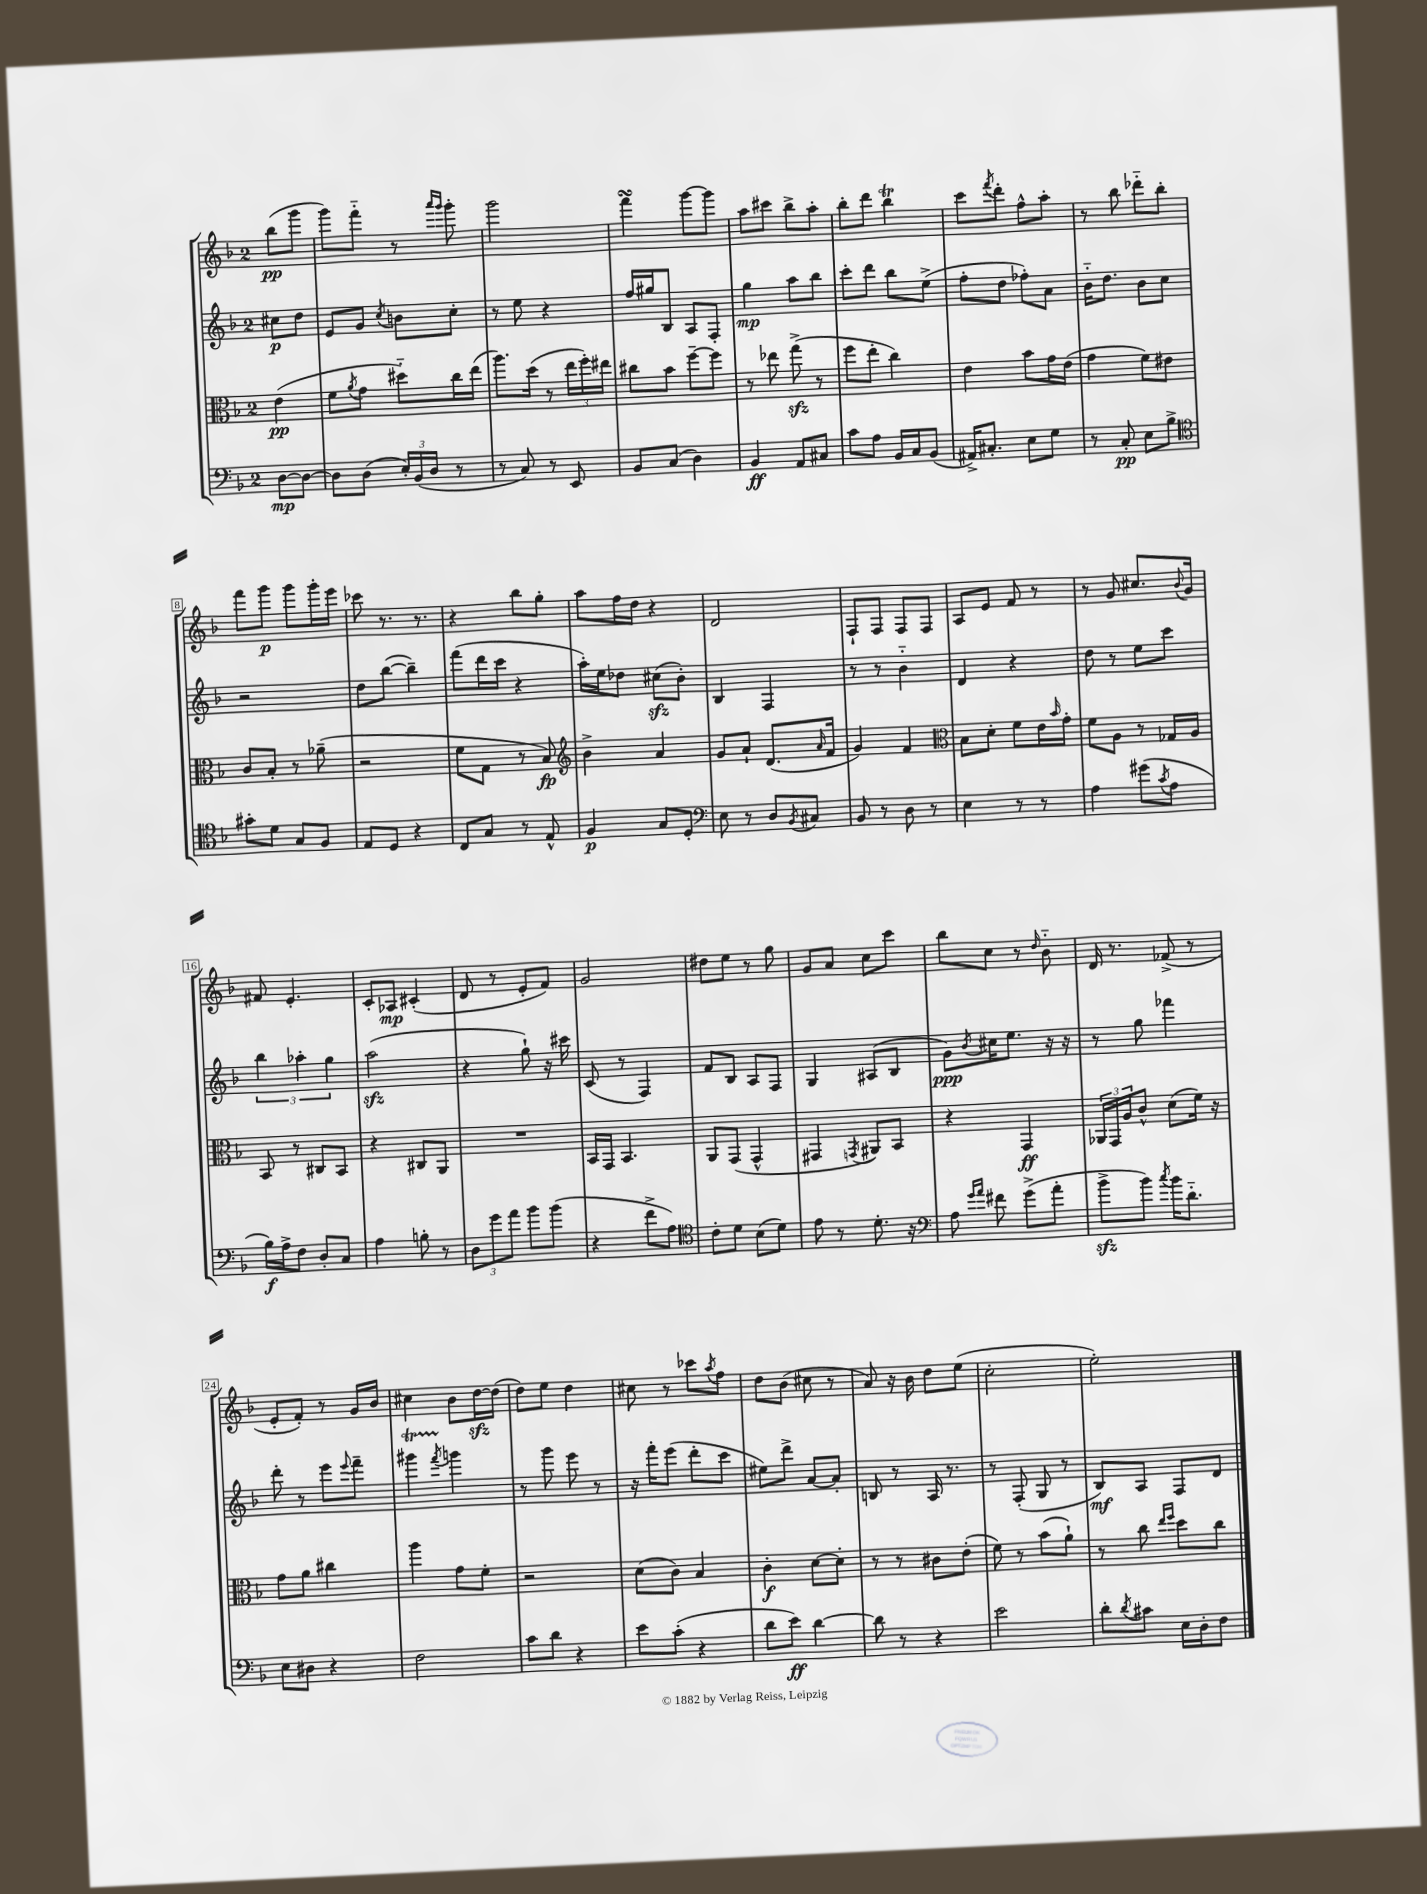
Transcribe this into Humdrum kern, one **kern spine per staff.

**kern	**kern	**kern	**kern
*staff4	*staff3	*staff2	*staff1
*clefF4	*clefC3	*clefG2	*clefG2
*k[b-]	*k[b-]	*k[b-]	*k[b-]
*M2/4	*M2/4	*M2/4	*M2/4
[8D	(4e	8cc#	(8bb-
8D_	.	8dd	8ggg
=	=	=	=
8D]	8f	8e	8ggg)
.	8qa	.	.
(8D	8g	8g	8fff'~
.	.	8qcc	.
24E')	8dd#'~)	8b	8r
(24BB-	.	.	.
24D	.	.	.
.	.	.	16qqaaa
.	.	.	16qqggg
8r	16cc	8cc'	8ggg'
.	(16ee	.	.
=	=	=	=
8r	8.aa)	8r	2ggg
8C)	.	8ee	.
.	(16dd	.	.
8r	8r	4r	.
8EE	24ee	.	.
.	24ff')	.	.
.	24ee#	.	.
=	=	=	=
8BB-	8cc#	16ff	4fff
.	.	16gg#	.
(8C	8b-	8B-	.
4D)	[8ff~	8A	[8ggg
.	8ff]	8F'	8ggg]
=	=	=	=
4BB-	8r	4gg	8aa
.	8ee-	.	8ccc#
8AA	(8gg^	8aa	8bb-^
8C#	8r	8bb-	8aa'
=	=	=	=
8c	8ff	8ccc'	8bb-'
8A	8ee'	8ddd	8ddd
16BB-	4cc)	8bb-	4bb-
16C	.	.	.
(8BB-	.	(8ee^	.
=	=	=	=
16AA#^)	4e	8ff'	8ccc
8.C#'	.	.	.
.	.	.	8qfff
.	.	8dd	8ddd'
8E	8b-	8ff-')	8ff^^
8G	16g	8a	8aa'
.	(16e	.	.
=	=	=	=
8r	4g	16b-'~	8r
.	.	8.dd	.
8C'	.	.	8bb-
8E	8f)	8b-	8ddd-'~
8B-^	8e#	8cc	8bb-'
=	=	=	=
*clefC4	*	*	*
8g#'	8c	2r	8fff
8d	8B-'	.	8ggg
8G	8r	.	8ggg
8F	(8a-~	.	16ggg'
.	.	.	16eee
=	=	=	=
8E	2r	8dd	8ccc-
8D	.	([8bb-	8.r
4r	.	4bb-~])	.
.	.	.	8.r
=	=	=	=
8C	8f	(8fff	4r
8G	8G	16ddd	.
.	.	16ccc	.
8r	8r	4r	8bb-
8E^^	8B-)	.	8gg'
=	=	=	=
*	*clefG2	*	*
4F	4b-^	16aa')	8aa
.	.	16ee	.
.	.	8dd-	16ff
.	.	.	16dd
8G	4a	(8cc#	4r
8D'	.	8b-')	.
=	=	=	=
*clefF4	*	*	*
8E	8g	4B-	2d
8r	8a`	.	.
8D	(8.d	4F	.
8qBB-	.	.	.
8C#	.	.	.
.	16qqa	.	.
.	16f	.	.
=	=	=	=
8BB-	4g)	8r	8F`
8r	.	8r	8F
8D	4f	4b-'~	8F
8r	.	.	8F
=	=	=	=
*	*clefC3	*	*
4E	8B-	4d	8A
.	8d'	.	8e
8r	8f	4r	8f
8r	16e	.	8r
.	16qqb-	.	.
.	16g'	.	.
=	=	=	=
4A	8f	8dd	8r
.	8A	8r	8g
(8g#	8r	8ee	8.cc#
8qc	.	.	.
8A	16G-	8ccc	.
.	.	.	8qqb-
.	16A	.	16g
=	=	=	=
16B-)	8BB-	6bb-	8f#
16A^	.	.	.
8F	8r	.	4.e'
.	.	6aa-'	.
8D'	8C#	.	.
.	.	6gg	.
8C	8BB-	.	.
=	=	=	=
4A	4r	(2aa	8c'
.	.	.	8A-
8B'	8C#	.	(4c#'
8r	8AA	.	.
=	=	=	=
12D	2r	4r	8d
12g	.	.	.
.	.	.	8r
12a	.	.	.
8b-	.	8gg`)	8e'
(8b-	.	16r	8f)
.	.	16ccc#	.
=	=	=	=
4r	16BB-	(8c	2g
.	16GG	.	.
.	4.BB-	8r	.
8f^	.	4F)	.
8A)	.	.	.
=	=	=	=
*clefC4	*	*	*
8c'	8AA	8f	8dd#
8d	(8GG	8B-	8ee
(8B-	4GG^^	8A	8r
8d)	.	8F	8gg
=	=	=	=
8e	4GG#	4G	8g
8r	.	.	8a
.	8qGG	.	.
8.d'	8AA#)	(8A#	8cc
.	8BB-	8B-	8ccc
16r	.	.	.
=	=	=	=
*clefF4	*	*	*
8A	4r	8g)	8bb-
16qqg	.	.	.
16qqa	.	8qb-	.
8f#	.	16cc#	8cc
.	.	8.ee	.
(8g^	4GG	.	8r
.	.	.	16qqdd
8a'	.	16r	8b-'~
.	.	16r	.
=	=	=	=
8b-^	24AA-	8r	16d
.	24GG	.	.
.	.	.	8.r
.	24A	.	.
8b-)	8c^^	8gg	.
8qcc	.	.	.
16b-	(8d	4fff-	(8f-^
8.d'~	.	.	.
.	16f)	.	8r
.	16r	.	.
=	=	=	=
8E	8g	8ddd'	8e'
8D#	8a	8r	8f')
4r	4cc#	8eee	8r
.	.	8qqeee	.
.	.	8fff~	16g
.	.	.	16b-
=	=	=	=
2F	4aa	4ggg#	4cc#
.	.	8qfff	.
.	8g	4ggg	8b-
.	8f'	.	[16dd
.	.	.	(16dd]
=	=	=	=
8c	2r	8r	8dd)
8d	.	8ggg	8ee
4r	.	8eee	4dd
.	.	8r	.
=	=	=	=
8e	(8d	16r	8cc#
.	.	16fff'	.
(8c'	8c)	(8eee	8r
4r	4B-	8ddd'	8ccc-
.	.	.	8qaa
.	.	8ccc	8ff
=	=	=	=
8d	4c'	8ee#)	8dd
8e)	.	8ddd^	(8b-
[4d	[8d	[8a	8cc#
.	8d']	8a']	8r
=	=	=	=
8d]	8r	8B	8a)
8r	8r	8r	16r
.	.	.	16b-
4r	8c#	16A	8dd
.	.	8.r	.
.	(8e'	.	(8ee
=	=	=	=
2e	8f)	8r	2cc'
.	8r	(8F'	.
.	(8b-	8G	.
.	8a`)	8r	.
=	=	=	=
8d'	8r	8B-)	2ee')
8qd	.	.	.
8c#	8cc	8A	.
.	16qqee	.	.
.	16qqff	.	.
16E	8dd	8F	.
16D'	.	.	.
8F	8cc	8d	.
==	==	==	==
*-	*-	*-	*-
